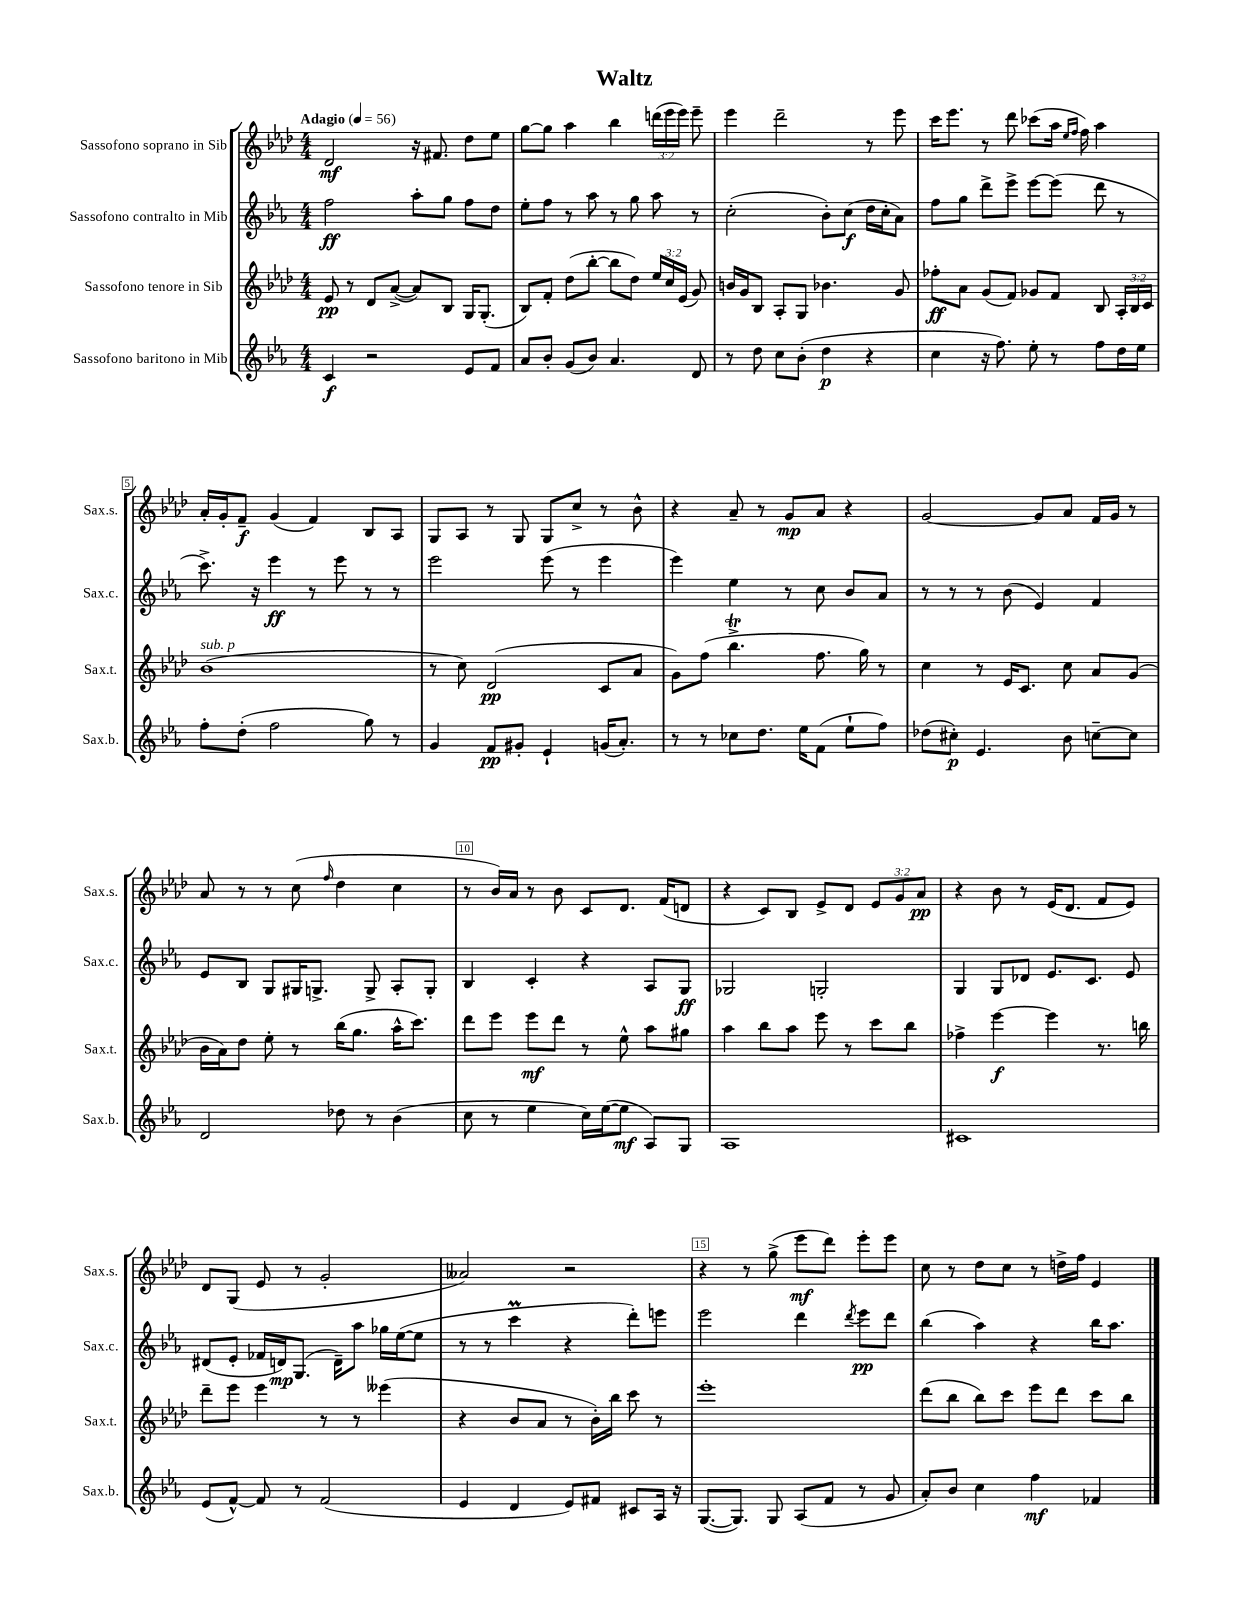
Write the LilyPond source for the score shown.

\header { title = "Waltz" }
<<
\new StaffGroup <<
\new Staff = "s0" \with { instrumentName = "Sassofono soprano in Sib" shortInstrumentName = "Sax.s." } {
    \clef treble \key aes \major \numericTimeSignature \time 4/4 \override Staff.TupletNumber.text = #tuplet-number::calc-fraction-text \tempo "Adagio" 4 = 56
    \autoBeamOff des'2\mf r16 fis'8. des''8[ ees''8] |
    g''8[~ g''8] aes''4 bes''4 \tuplet 3/2 { d'''16[( ees'''16 ees'''16]) } ees'''8-- |
    ees'''4 des'''2-- r8 ees'''8 |
    c'''16[ ees'''8.] r8 des'''8 ces'''8[( aes''16] \grace { ees''16[ f''16] } f''16) aes''4 |
    aes'16[-. g'16-. f'8]--\f g'4( f'4) bes8[ aes8] |
    g8[ aes8] r8 g8 g8[ c''8]-> r8 bes'8-^ |
    r4 aes'8-- r8 g'8[\mp aes'8] r4 |
    g'2~ g'8[ aes'8] f'16[ g'16] r8 |
    aes'8 r8 r8 c''8( \grace { f''16 } des''4 c''4 |
    r8 bes'16[) aes'16] r8 bes'8 c'8[ des'8.] f'16[( d'8] |
    r4 c'8[) bes8] ees'8[-> des'8] \tuplet 3/2 { ees'8[ g'8 aes'8]\pp } |
    r4 bes'8 r8 ees'16[( des'8.] f'8[ ees'8]) |
    des'8[ g8]( ees'8 r8 g'2-. |
    aeses'2) r2 |
    r4 r8 g''8->( ees'''8[\mf des'''8]) ees'''8[-. ees'''8] |
    c''8 r8 des''8[ c''8] r8 d''16[-> f''16] ees'4 \bar "|." |
}
\new Staff = "s1" \with { instrumentName = "Sassofono contralto in Mib" shortInstrumentName = "Sax.c." } {
    \clef treble \key ees \major \numericTimeSignature \time 4/4
    \autoBeamOff f''2\ff aes''8[-. g''8] f''8[ d''8] |
    ees''8[-. f''8] r8 aes''8 r8 g''8 aes''8 r8 |
    c''2-.( bes'8[-.) c''8]\f( d''16[ c''16-. aes'8]) |
    f''8[ g''8] d'''8[-> ees'''8]-> ees'''8[~ ees'''8]( d'''8 r8 |
    c'''8.->) r16 ees'''4\ff r8 ees'''8 r8 r8 |
    ees'''2 ees'''8( r8 ees'''4 |
    ees'''4) ees''4 r8 c''8 bes'8[ aes'8] |
    r8 r8 r8 bes'8( ees'4) f'4 |
    ees'8[ bes8] g8[ gis16 g8.]-> g8-> aes8[-. g8]-. |
    bes4 c'4-. r4 aes8[ g8]\ff |
    ges2 g2-. |
    g4 g8[ des'8] ees'8.[ c'8.] ees'8 |
    dis'8[( ees'8]-. fes'16[ d'16\mp) g8.]( d'16[--) aes''8] ges''16[ ees''16~( ees''8] |
    r8 r8 c'''4\prall r4 d'''8[-.) e'''8] |
    ees'''2 d'''4 \acciaccatura { d'''8 } ees'''8[\pp d'''8] |
    bes''4( aes''4) r4 bes''16[ aes''8.] \bar "|." |
}
\new Staff = "s2" \with { instrumentName = "Sassofono tenore in Sib" shortInstrumentName = "Sax.t." } {
    \clef treble \key aes \major \numericTimeSignature \time 4/4 \override Staff.TupletNumber.text = #tuplet-number::calc-fraction-text
    \autoBeamOff ees'8\pp r8 des'8[ aes'8]~->( aes'8[) bes8] g16[ g8.]-.( |
    bes8[) f'8]-. des''8[( bes''8]~-. bes''8[ des''8]) \tuplet 3/2 { ees''16[ c''16 ees'16]( } g'8) |
    b'16[ g'16 bes8] aes8[-. g8] bes'4. g'8 |
    fes''8[-.\ff aes'8] g'8[( f'8]) ges'8[ f'8] bes8 \tuplet 3/2 { aes16[-. bes16 c'16] } |
    bes'1^\markup { \italic "sub. p" }( |
    r8 c''8) des'2\pp( c'8[ aes'8] |
    g'8[) f''8]( bes''4.->\trill f''8. g''16) r8 |
    c''4 r8 ees'16[ c'8.] c''8 aes'8[ g'8]( |
    bes'16[ aes'16) des''8] ees''8-. r8 bes''16[( g''8.] aes''16[-^ c'''8.]) |
    des'''8[ ees'''8] ees'''8[\mf des'''8] r8 ees''8-^ aes''8[ gis''8] |
    aes''4 bes''8[ aes''8] ees'''8 r8 c'''8[ bes''8] |
    fes''4-> ees'''4~\f ees'''4 r8. b''16 |
    des'''8[-- ees'''8] ees'''4 r8 r8 eeses'''4( |
    r4 bes'8[ aes'8] r8 bes'16[-.) bes''16] c'''8 r8 |
    ees'''1-. |
    des'''8[( bes''8] bes''8[) c'''8] ees'''8[ des'''8] c'''8[ bes''8] \bar "|." |
}
\new Staff = "s3" \with { instrumentName = "Sassofono baritono in Mib" shortInstrumentName = "Sax.b." } {
    \clef treble \key ees \major \numericTimeSignature \time 4/4
    \autoBeamOff c'4\f r2 ees'8[ f'8] |
    aes'8[ bes'8]-. g'8[( bes'8]) aes'4. d'8 |
    r8 d''8 c''8[ bes'8]-.( d''4\p r4 |
    c''4 r16 f''8.) ees''8-. r8 f''8[ d''16 ees''16] |
    f''8[-. d''8]-.( f''2 g''8) r8 |
    g'4 f'8[\pp gis'8]-. ees'4-! g'16[( aes'8.]-.) |
    r8 r8 ces''8[ d''8.] ees''16[ f'8]( ees''8[-! f''8]) |
    des''8[( cis''8]-.\p) ees'4. bes'8 c''8[~-- c''8] |
    d'2 des''8 r8 bes'4( |
    c''8 r8 ees''4 c''16[) ees''16~( ees''8]\mf aes8[) g8] |
    aes1 |
    cis'1 |
    ees'8[( f'8]~-^) f'8 r8 f'2( |
    ees'4 d'4 ees'8[) fis'8] cis'8[ aes16] r16 |
    g8.[~( g8.]) g8 aes8[( f'8] r8 g'8 |
    aes'8[-.) bes'8] c''4 f''4\mf fes'4 \bar "|." |
}
>>
>>
\layout { \context { \Score \override BarNumber.break-visibility = ##(#f #t #t) barNumberVisibility = #(every-nth-bar-number-visible 5) \override BarNumber.stencil = #(make-stencil-boxer 0.1 0.3 ly:text-interface::print) } }
